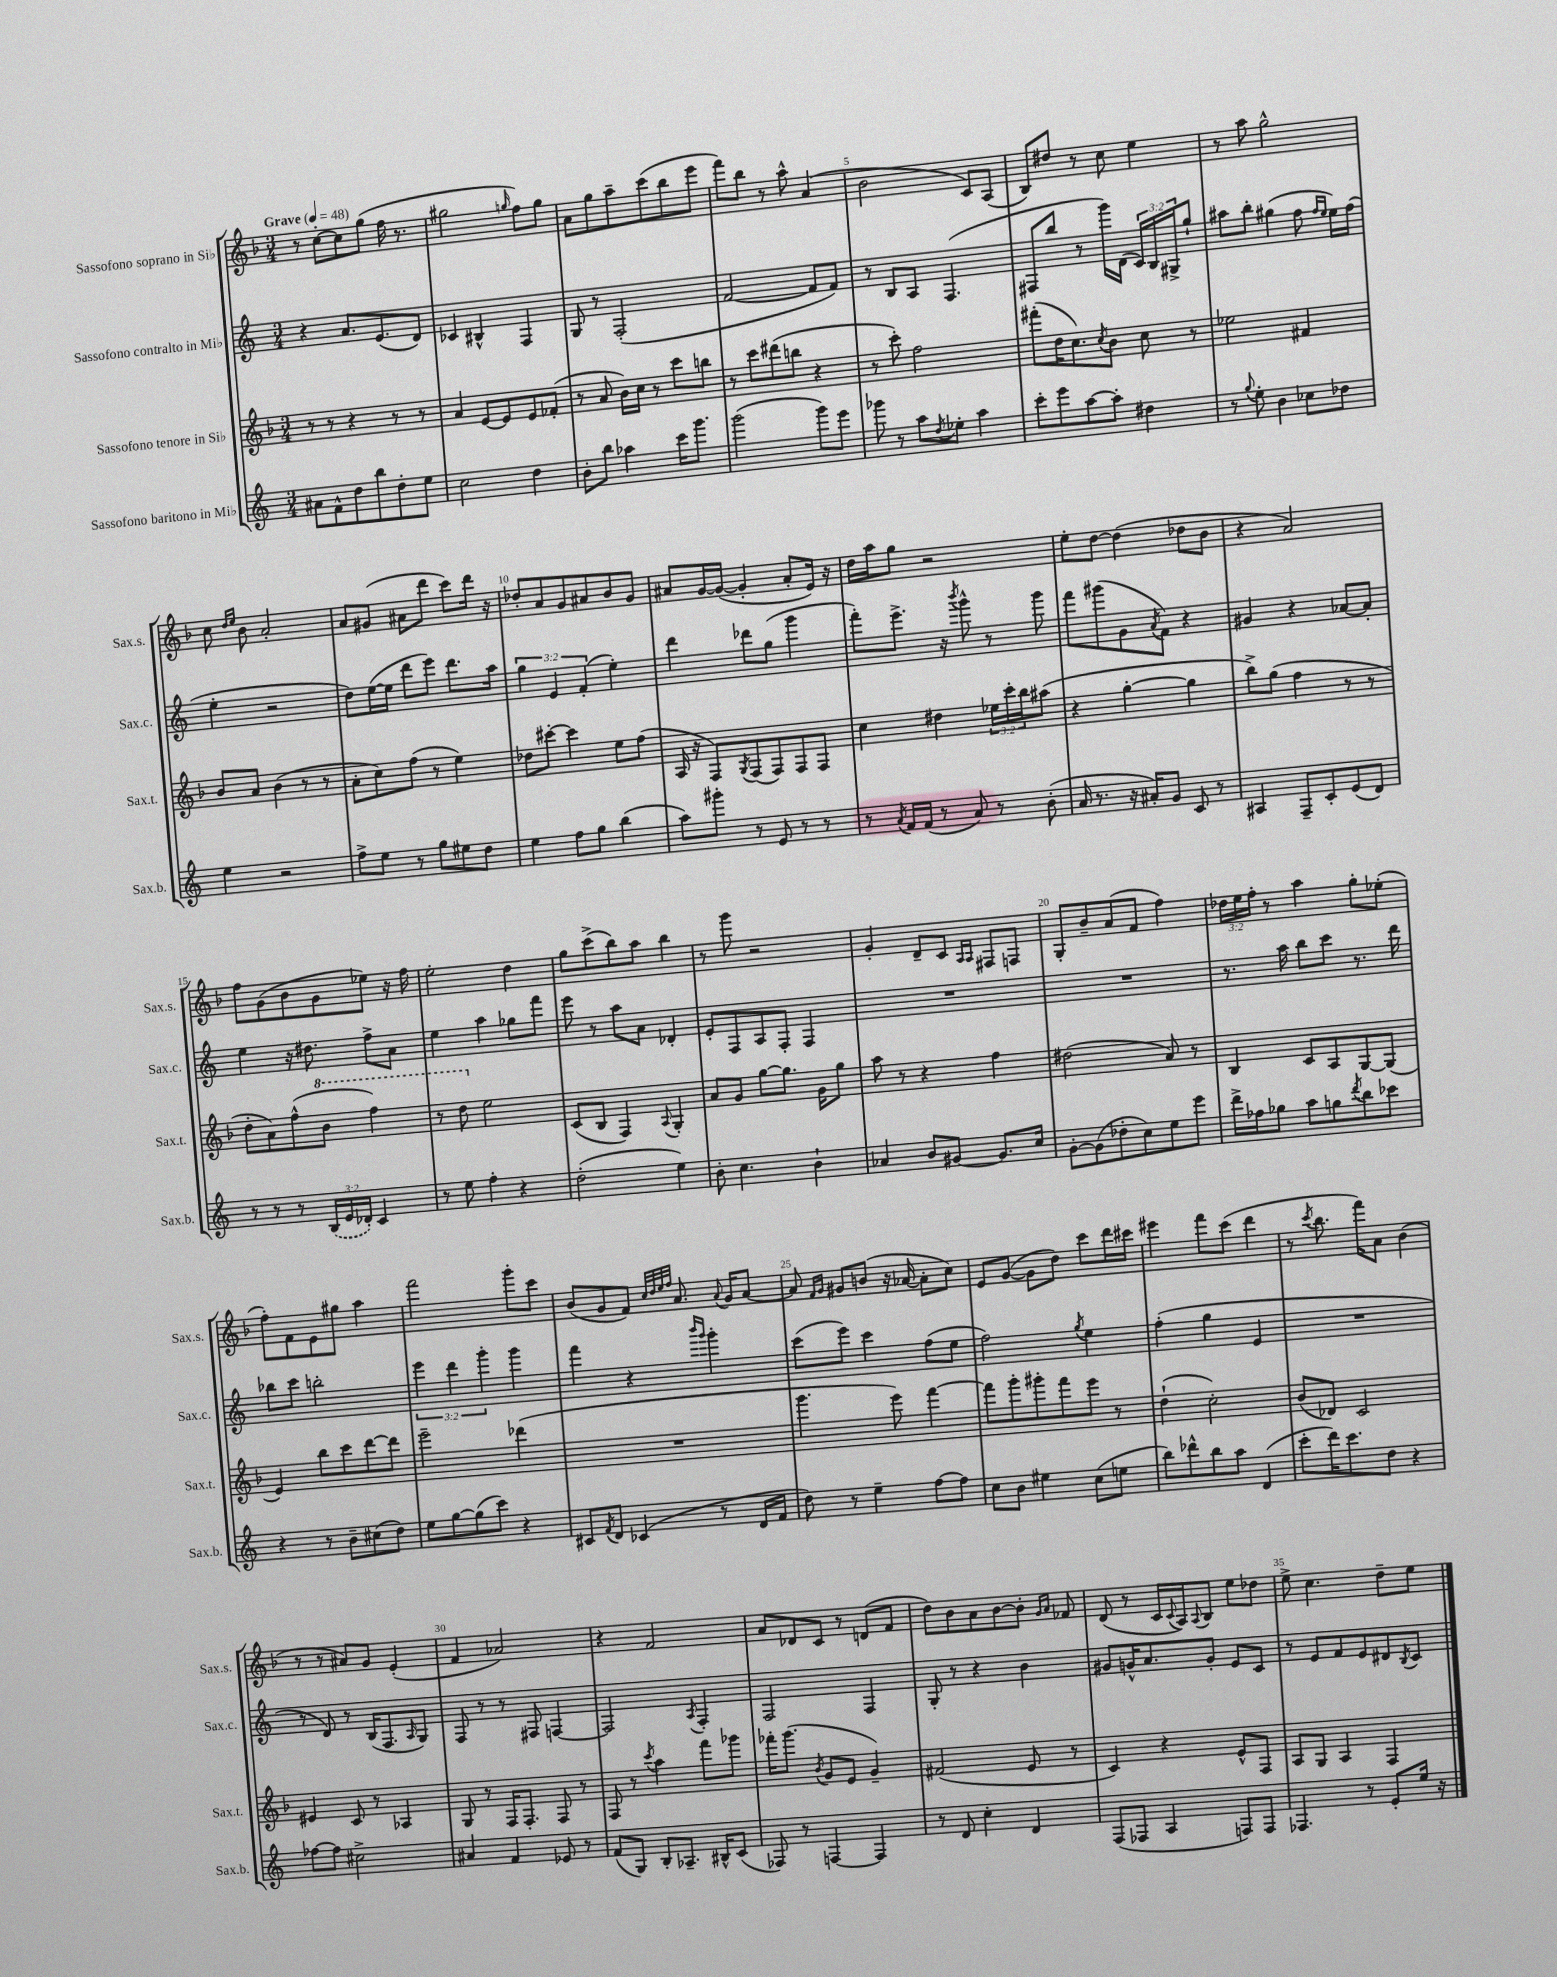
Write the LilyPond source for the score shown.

<<
\new StaffGroup <<
\new Staff = "s0" \with { instrumentName = "Sassofono soprano in Sib" shortInstrumentName = "Sax.s." } {
    \clef treble \key f \major \numericTimeSignature \time 3/4 \override Staff.TupletNumber.text = #tuplet-number::calc-fraction-text \tempo "Grave" 4 = 48
    r8 c''8~-. c''8 g''8( f''16 r8. |
    gis''2 \grace { g''16 } f''8) g''8 |
    a'8 g''8 a''8-- c'''8( bes''8 e'''8 |
    f'''8) bes''8 r8 a''8-^ a'4( |
    bes'2 c'8) a8( |
    bes8) dis''8 r8 c''8 e''4 |
    r8 a''8 g''2-^ |
    c''8 \grace { d''16 e''16 } bes'8 a'2-. |
    a'8 gis'8( ais'8 d'''8 c'''8) d'''16 r16 |
    des''8-. a'8 g'8 ais'8 bes'8 g'8 |
    ais'8 g'16~ g'16~( g'4-. ais'8-. e'16) r16 |
    d''16 a''16 g''8 r2 |
    e''8-. d''8~ d''4( des''8 bes'8 |
    r4 a'2) |
    f''8 g'8( bes'8 g'8 ees''8) r16 f''16 |
    e''2-. d''4 |
    g''8 c'''8->( bes''8) a''8 bes''4 |
    r8 g'''8 r2 |
    g'4-. d'8-- c'8 \grace { a16 a16 } fis8 f8 |
    g8-. bes'8-- a'8( f'8 f''4) |
    \tuplet 3/2 { des''16 e''16 f''16-. } r8 a''4 g''8-. ees''8-.( |
    f''8-.) f'8 e'8 gis''8 a''4 |
    f'''2 g'''8-. c'''8 |
    bes'8( g'8 f'8) \grace { c''32 d''32 e''32 f''32 } a'8. \appoggiatura { a'8 } g'16 a'8~ |
    a'8 \grace { f'16 g'16 } gis'8 b'8( r16 aes'16~ aes'8-. c''8) |
    e'8 g'8~( g'8 d''8) c'''8 d'''16 cis'''16 |
    eis'''4 f'''8 c'''8( d'''4 |
    r8 \acciaccatura { c'''8 } bes''8. f'''16) a'8 bes'4( |
    r8 r8 ais'8) g'8 e'4-.( |
    f'4 aes'2) |
    r4 f'2 |
    a'8 des'8 c'8 r8 d'8( f'8 |
    d''8) bes'8 a'8 bes'8~ bes'8-. \grace { g'16 a'16 } fes'8 |
    d'8( r8 c'16 \appoggiatura { c'8 } a16) \appoggiatura { a8 } bes8 e''8 des''8 |
    e''8-> c''4. d''8-- e''8 \bar "|." |
}
\new Staff = "s1" \with { instrumentName = "Sassofono contralto in Mib" shortInstrumentName = "Sax.c." } {
    \clef treble \key c \major \numericTimeSignature \time 3/4 \override Staff.TupletNumber.text = #tuplet-number::calc-fraction-text
    r4 a'8. e'8.( d'8) |
    ces'4 bis4-^ f4 |
    g8 r8 f2-.( |
    f'2~ f'8 f'8) |
    r8 b8 a8 f4.( |
    fis8 b''8 r8 g'''16) d'16( \tuplet 3/2 { c'16) b16 gis16-> } g''8-! |
    ais''8 b''8-. gis''4( f''8 \grace { f''16 e''16 } e''16) f''16( |
    e''4-. r2 |
    d''8) e''16~( e''16 d'''8 e'''8) d'''8. a''16 |
    \tuplet 3/2 { g''4 e'4 f'4-.( } e''4-.) |
    d'''4 des'''8 g''8( g'''4 |
    f'''8-.) e'''8.-> r16 \acciaccatura { b'''8 } g'''8-^ r8 g'''8 |
    f'''8 gis'''8( g'8 \acciaccatura { a'8 } f'8) r4 |
    gis'4 r4 aes'8~ aes'8-. |
    e''4 r16 dis''8. f''8-> a'8 |
    e''4 a''4 ges''8 f'''8 |
    e'''8 r8 a''8 a'8 des'4-. |
    e'8-. f8 a8 f8-. f4 |
    R2. |
    R2. |
    r8. a''16 b''8 c'''8 r8. d'''16 |
    bes''8 c'''8 b''2-. |
    \tuplet 3/2 { e'''4 d'''4 g'''4-. } g'''4 |
    f'''4 r4 \grace { b'''16 g'''16 } g'''4-. |
    c'''8( e'''8) c'''4 f''8( e''8 |
    f''2) \acciaccatura { g''8 } e''4 |
    f''4-.( g''4 e'4 |
    R2. |
    r8 d'8) r8 b16( f8. \grace { a16 } g8) |
    f8 r8 r8 fis8 f4~ |
    f2 \acciaccatura { a8 } f4-. |
    f2 f4 |
    g8-. r8 r4 b'4 |
    gis'8 g'16-^ a'8. g'8-. e'8 c'8 |
    r8 e'8 f'8 e'8 dis'8 \acciaccatura { b8 } c'8 \bar "|." |
}
\new Staff = "s2" \with { instrumentName = "Sassofono tenore in Sib" shortInstrumentName = "Sax.t." } {
    \clef treble \key f \major \numericTimeSignature \time 3/4 \override Staff.TupletNumber.text = #tuplet-number::calc-fraction-text
    r8 r8 r4 r8 r8 |
    a'4 e'8~ e'8 e'8 fes'8-.( |
    r8 a'8 bes'16) c''16 r8 c'''8 b''8 |
    r8 c'''8 dis'''8( b''8 r4 |
    r8 c'''8-.) f''2 |
    fis'''8-.( d''16 c''8.) \acciaccatura { c''8 } bes'8 c''8 r8 |
    ees''2 fis'4 |
    bes'8 a'8 bes'4( r8 r8 |
    a'8-. c''8) f''8( r8 e''4) |
    des''8 cis'''8~-. cis'''4 e''8 f''8( |
    a16 r16 f8) \acciaccatura { g8 } f8( f8) f8 f8 |
    c''4 dis''4 \tuplet 3/2 { ees''16 c'''16-. bes''16 } ais''8( |
    r4 g''4~-. g''4 |
    bes''8->) g''8( f''4 r8 r8 |
    d''8-. a'8) f''8-^( \ottava #1 bes''8 f'''4) |
    r8 d'''8 \ottava #0 e''2 |
    c'8( bes8 f4) \appoggiatura { a8 } g4-. |
    a'8 g'8 g''8~ g''8. g'16 g''8 |
    a''8 r8 r4 f''4 |
    dis''2( a'8) r8 |
    bes4 c'8 a8 g8~ g8( |
    e'4) bes''8 c'''8 d'''8~ d'''8 |
    e'''2-- des'''4( |
    R2. |
    g'''4. e'''8) f'''4~ |
    f'''8 g'''8-. gis'''8-. f'''8 e'''8 r8 |
    d''4-!( c''2-.) |
    bes'8( des'8) c'2 |
    eis'4 c'8 r8 aes4 |
    g8 r8 f16 f8.-. f8 r8 |
    f8 r8 \acciaccatura { c'''8 } a''4 f'''8 ges'''8 |
    fes'''16-. g'''8.( \acciaccatura { bes'8 } g'8 e'8 g'4--) |
    fis'2( e'8 r8 |
    c'4) r4 e'8-^ f8 |
    a8 g8 a4 f4 \bar "|." |
}
\new Staff = "s3" \with { instrumentName = "Sassofono baritono in Mib" shortInstrumentName = "Sax.b." } {
    \clef treble \key c \major \numericTimeSignature \time 3/4 \override Staff.TupletNumber.text = #tuplet-number::calc-fraction-text
    ais'8 f'8-^ d''8 b''8 d''8-. e''8 |
    c''2 d''4 |
    b'8-. b''8 aes''4 c'''16 g'''8. |
    g'''2( g'''8) e'''8 |
    ges'''8 r8 a''8 \acciaccatura { d''8 } ees''8-. a''4 |
    c'''8-. e'''8 a''8~ a''8-. dis''4 |
    r8 \appoggiatura { g''8 } e''8-. b'4 ces''8 des''8 |
    e''4 r2 |
    f''8-> e''8 r8 g''8 eis''8 d''8 |
    e''4 f''8 g''8 b''4( |
    a''8) gis'''8-. r8 e'8 r8 r8 |
    r8 \acciaccatura { a'8 } f'16 f'16( r8 a'8) r8 b'8-.( |
    a'16 r8. r16 ais'16-.) g'8 c'8 r8 |
    ais4 f8-- c'8-. e'8( d'8) |
    r8 r8 r8 \tuplet 3/2 { \once \slurDashed b16( e'16 des'16-.) } c'4 |
    r8 e''8 f''4-. r4 |
    d''2-.( e''4) |
    b'8-. c''4. b'4-! |
    aes'4 b'8 gis'8~ gis'8. c''16 |
    g'8~-. g'8( des''8-. c''8) e''8 e'''8 |
    d'''16-> fes''16 ges''8 a''8 g''8 \acciaccatura { d'''8 } b''8 ces'''8 |
    r4 r8 b'8-- cis''8( d''8) |
    e''8 g''8~ g''8( c'''8) r4 |
    cis'8 \acciaccatura { f'8 } d'8 ces'4( r8 d'16 f'16 |
    d''8) r8 e''4-- f''8~ f''8 |
    c''8 b'8 eis''4 c''8( e''8 |
    b''8) des'''8-^ b''8 a''8 d'4( |
    c'''8-. d'''16) c'''8. d''8 r4 |
    fes''8~ fes''8 cis''2-> |
    ais'4 f'4 ees'8 r8 |
    f'8( g8) b8-. aes8.-- bis16-^ c'8( |
    fes8) r8 f4~ f4 |
    r8 d'8 c''4-. d'4 |
    f8( fes8 a4 f8) f8 |
    fes4. r8 e'8-. e''16 r16 \bar "|." |
}
>>
>>
\layout { \context { \Score \override BarNumber.break-visibility = ##(#f #t #t) barNumberVisibility = #(every-nth-bar-number-visible 5) } }
